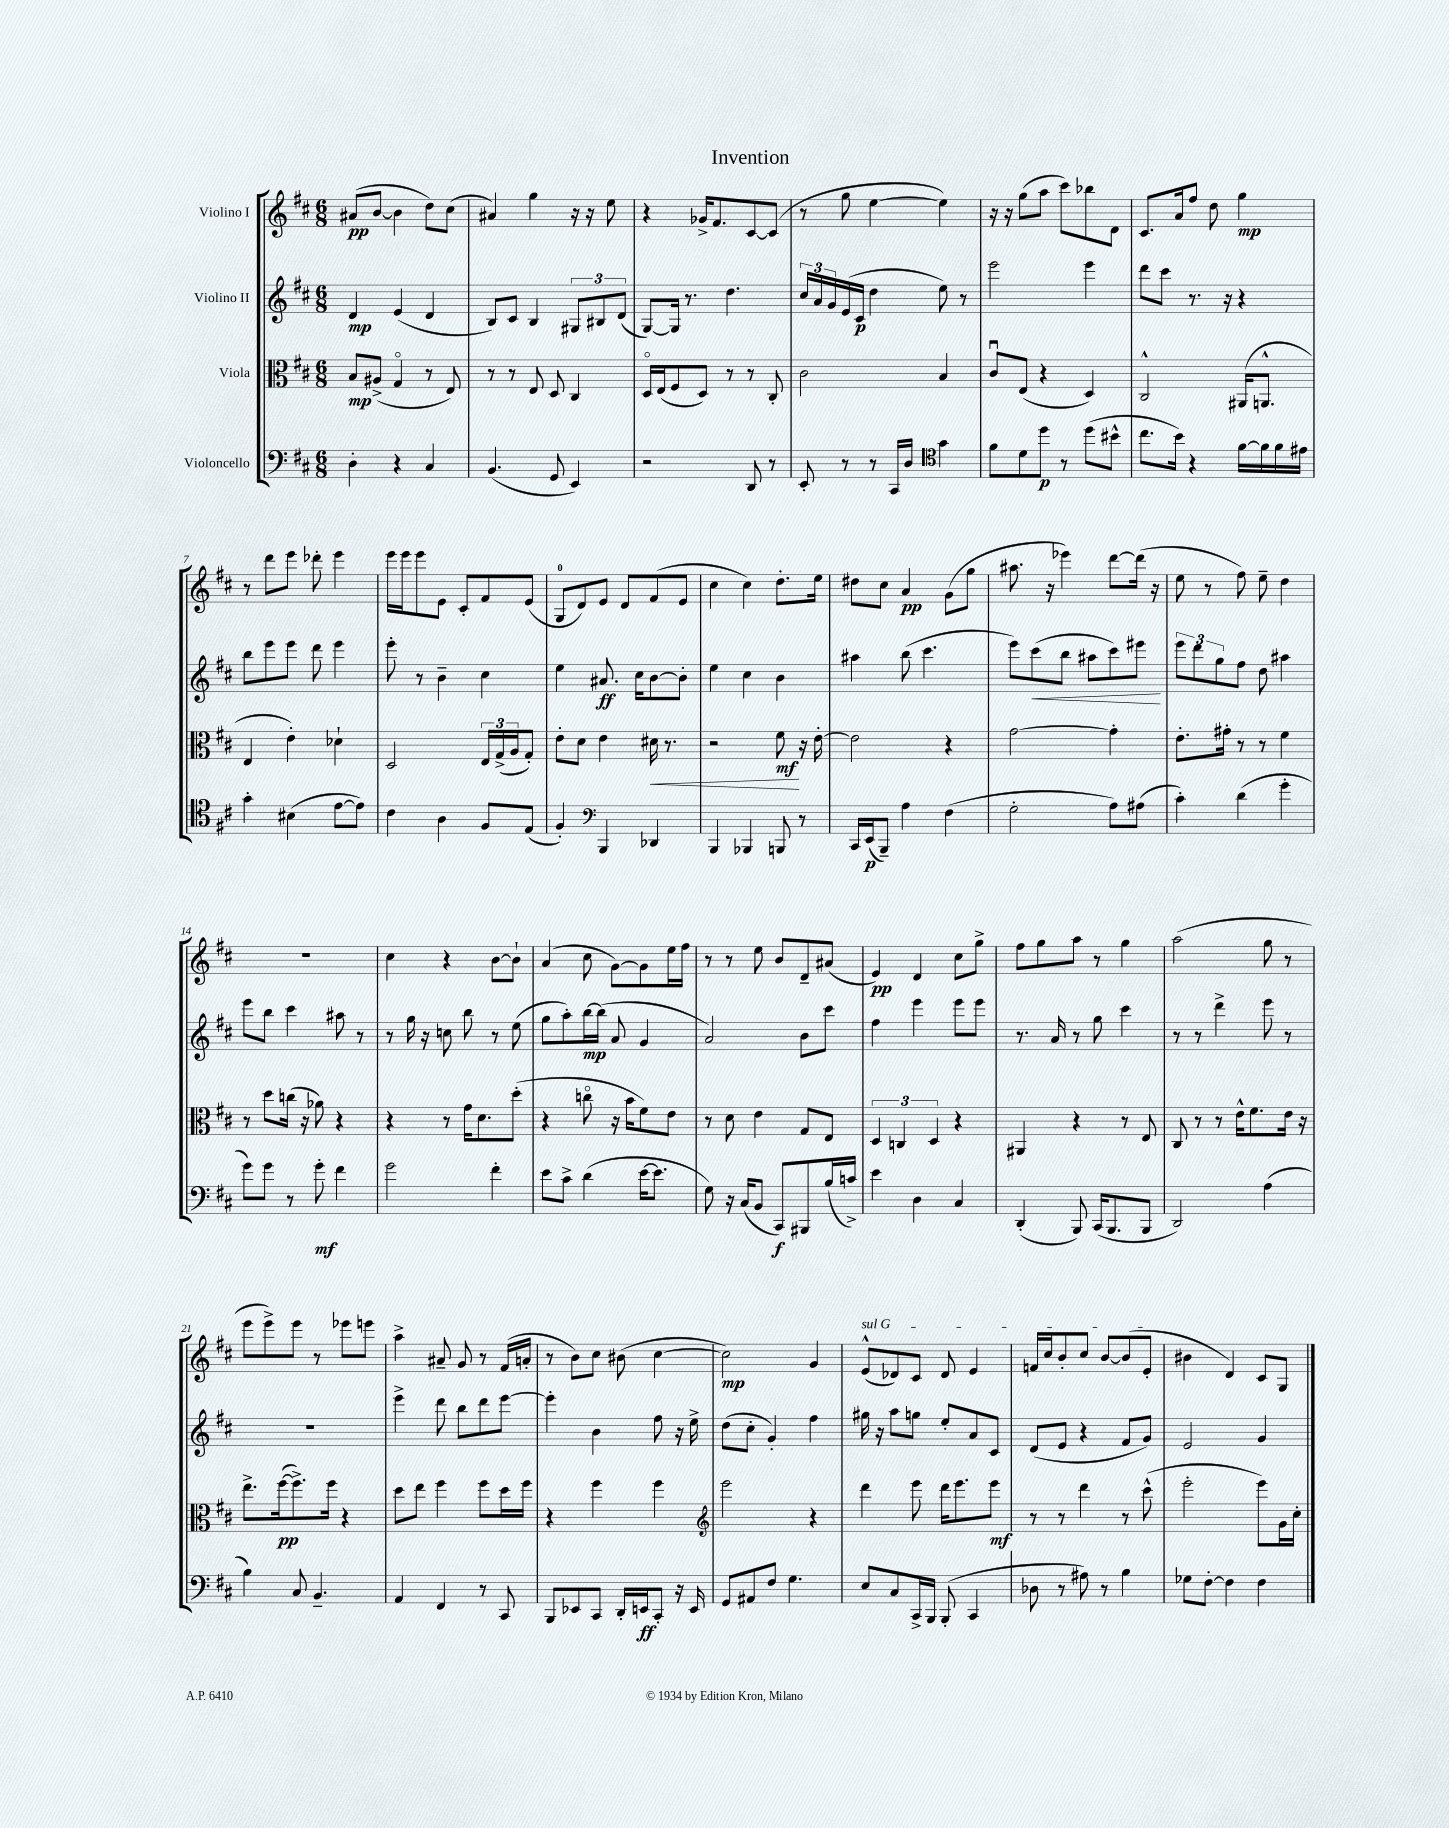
\header { title = "Invention" }
<<
\new StaffGroup <<
\new Staff = "s0" \with { instrumentName = "Violino I" } {
    \clef treble \key d \major \numericTimeSignature \time 6/8
    ais'8\pp( b'8~ b'4 d''8) cis''8( |
    ais'4) g''4 r16 r16 e''8 |
    r4 ges'16-> fis'8. cis'8~ cis'8( |
    r8 g''8 e''4~ e''4) |
    r16 r16 g''8( a''8 cis'''8) bes''8 d'8 |
    cis'8. a'16 fis''8 d''8 g''4\mp |
    r8 d'''8 e'''8 des'''8-. e'''4 |
    e'''16 e'''16 e'''8 e'8 cis'8-. fis'8 e'8( |
    g8-0 d'8) e'8 d'8 fis'8( e'8 |
    cis''4 cis''4) d''8.-. e''16 |
    dis''8 cis''8 a'4\pp g'8( g''8 |
    ais''8. r16 ees'''4) d'''8~ d'''16( r16 |
    e''8 r8 fis''8) e''8-- d''4 |
    R2. |
    cis''4 r4 b'8~ b'8-! |
    a'4( cis''8 g'8~) g'8 e''16 fis''16 |
    r8 r8 e''8 b'8 d'8-- ais'8( |
    e'4\pp) d'4 cis''8 g''8-> |
    fis''8 g''8 a''8 r8 g''4 |
    a''2( g''8 r8 |
    e'''8 e'''8->) e'''8 r8 ees'''8 e'''8 |
    a''4-> ais'8-- g'8 r8 fis'16( a'16-. |
    r8 b'8) cis''8 bis'8( cis''4~ |
    cis''2\mp) g'4 |
    \once \override TextSpanner.bound-details.left.text = \markup { \italic "sul G" } e'8-^\startTextSpan( des'8) cis'8 des'8 e'4 |
    f'16 cis''16 b'8-. cis''8 b'8~ b'8( e'8-.\stopTextSpan |
    bis'4 d'4) cis'8 g8 \bar "|." |
}
\new Staff = "s1" \with { instrumentName = "Violino II" } {
    \clef treble \key d \major \numericTimeSignature \time 6/8
    d'4\mp e'4( d'4 |
    b8) cis'8 b4 \tuplet 3/2 { gis8 bis8 d'8( } |
    g8~) g16 r8. d''4. |
    \tuplet 3/2 { cis''16 a'16 g'16 } e'16( cis'16\p d''4 e''8) r8 |
    e'''2 e'''4 |
    d'''8 cis'''8 r8. r16 r4 |
    b''8 e'''8 e'''8 d'''8 e'''4 |
    e'''8-. r8 b'4-- cis''4 |
    e''4 ais'8.\ff cis''16 b'8~ b'8-. |
    e''4 cis''4 b'4 |
    ais''4 b''8( cis'''4. |
    e'''8) cis'''8\<( b''8 ais''8 cis'''8) eis'''8\! |
    \tuplet 3/2 { e'''8 d'''8 g''8 } fis''8 d''8 ais''4 |
    e'''8 b''8 cis'''4 ais''8 r8 |
    r8 g''16 r16 c''8 b''8 r8 e''8( |
    g''8 a''8-.) b''16~\mp b''16( a'8 g'4 |
    a'2) b'8 cis'''8 |
    fis''4 e'''4 e'''8 e'''8 |
    r8. a'16 r8 g''8 cis'''4 |
    r8 r8 d'''4-> e'''8 r8 |
    R2. |
    e'''4-> d'''8 b''8 d'''8 e'''8~ |
    e'''4-. b'4 fis''8 r16 e''16-> |
    d''8( cis''8-. g'4-.) fis''4 |
    gis''16 r16 a''8 g''8 e''8-. a'8 cis'8 |
    d'8( e'8 r4 fis'8 g'8) |
    e'2 g'4 \bar "|." |
}
\new Staff = "s2" \with { instrumentName = "Viola" } {
    \clef alto \key d \major \numericTimeSignature \time 6/8
    b8\mp ais8->( g4\flageolet r8 e8) |
    r8 r8 e8 d8 cis4 |
    d16\flageolet e16( fis8 d8) r8 r8 cis8-. |
    cis'2 b4 |
    cis'8\downbow e8( r4 d4) |
    cis2-^ ais,16( a,8.-^ |
    e4 e'4-.) des'4-! |
    d2 \tuplet 3/2 { e16 g16->( a16 } g8-.) |
    e'8-. d'8 e'4 dis'16\< r8. |
    r2 fis'8\mf\! r16 e'16~-. |
    e'2 r4 |
    g'2~ g'4-. |
    e'8.-. gis'16-. r8 r8 fis'4 |
    r8 d''8 c''16( r16 aes'8) r4 |
    r4 r8 g'16 d'8. d''8-.( |
    r4 c''8\flageolet r16 b'16 fis'8) e'8 |
    r8 d'8 e'4 g8 e8 |
    \tuplet 3/2 { d4 c4 d4 } r4 |
    ais,4 r4 r8 e8 |
    cis8 r8 r8 e'16-^ fis'8. e'16 r16 |
    e''8.-> fis''16~\pp( fis''8.->) fis''16 r4 |
    d''8 e''8 fis''4 fis''8 d''16 fis''16 |
    r4 fis''4 fis''4 |
    \clef treble e'''2 r4 |
    d'''4 e'''8 d'''16 e'''8. e'''8\mf |
    r8 r8 d'''4 r8 cis'''8-^( |
    e'''2-. e'''8) g'16 cis''16-. \bar "|." |
}
\new Staff = "s3" \with { instrumentName = "Violoncello" } {
    \clef bass \key d \major \numericTimeSignature \time 6/8
    d4-. r4 cis4 |
    b,4.( g,8 e,4) |
    r2 d,8 r8 |
    e,8-. r8 r8 cis,16 d16 \clef tenor g'4 |
    fis'8 d'8 d''8\p r8 d''8( bis'8-^ |
    cis''8. b'16) r4 fis'16~ fis'16 fis'16 eis'16 |
    g'4-. bis4( e'8~ e'8) |
    cis'4 a4 fis8 e8( |
    fis4-.) \clef bass b,,4 des,4 |
    b,,4 bes,,4 b,,8 r8 |
    cis,16 e,16\p( b,,8--) a4 fis4( |
    g2-. a8) ais8( |
    cis'4-.) d'4( g'4-. |
    g'8) g'8 r8 g'8-.\mf fis'4 |
    g'2 fis'4-. |
    e'8 cis'8-> d'4( e'16~ e'8. |
    g8) r16 cis16( b,8 cis,8\f) bis,,8 b16( c'16->) |
    e'4 d4 cis4 |
    d,4-.( b,,8) cis,16( b,,8. b,,8 |
    d,2) a4( |
    b4) cis8 b,4.-- |
    a,4 fis,4 r8 cis,8 |
    b,,8 ees,8 cis,8 d,16-. e,16\ff cis,8-. r16 e,16 |
    g,8 ais,8 fis8 g4. |
    e8 cis8 cis,16-> b,,16 b,,8-.( cis,4 |
    des8 r8 ais8) r8 b4 |
    ges8 fis8~-. fis4 fis4 \bar "|." |
}
>>
>>
